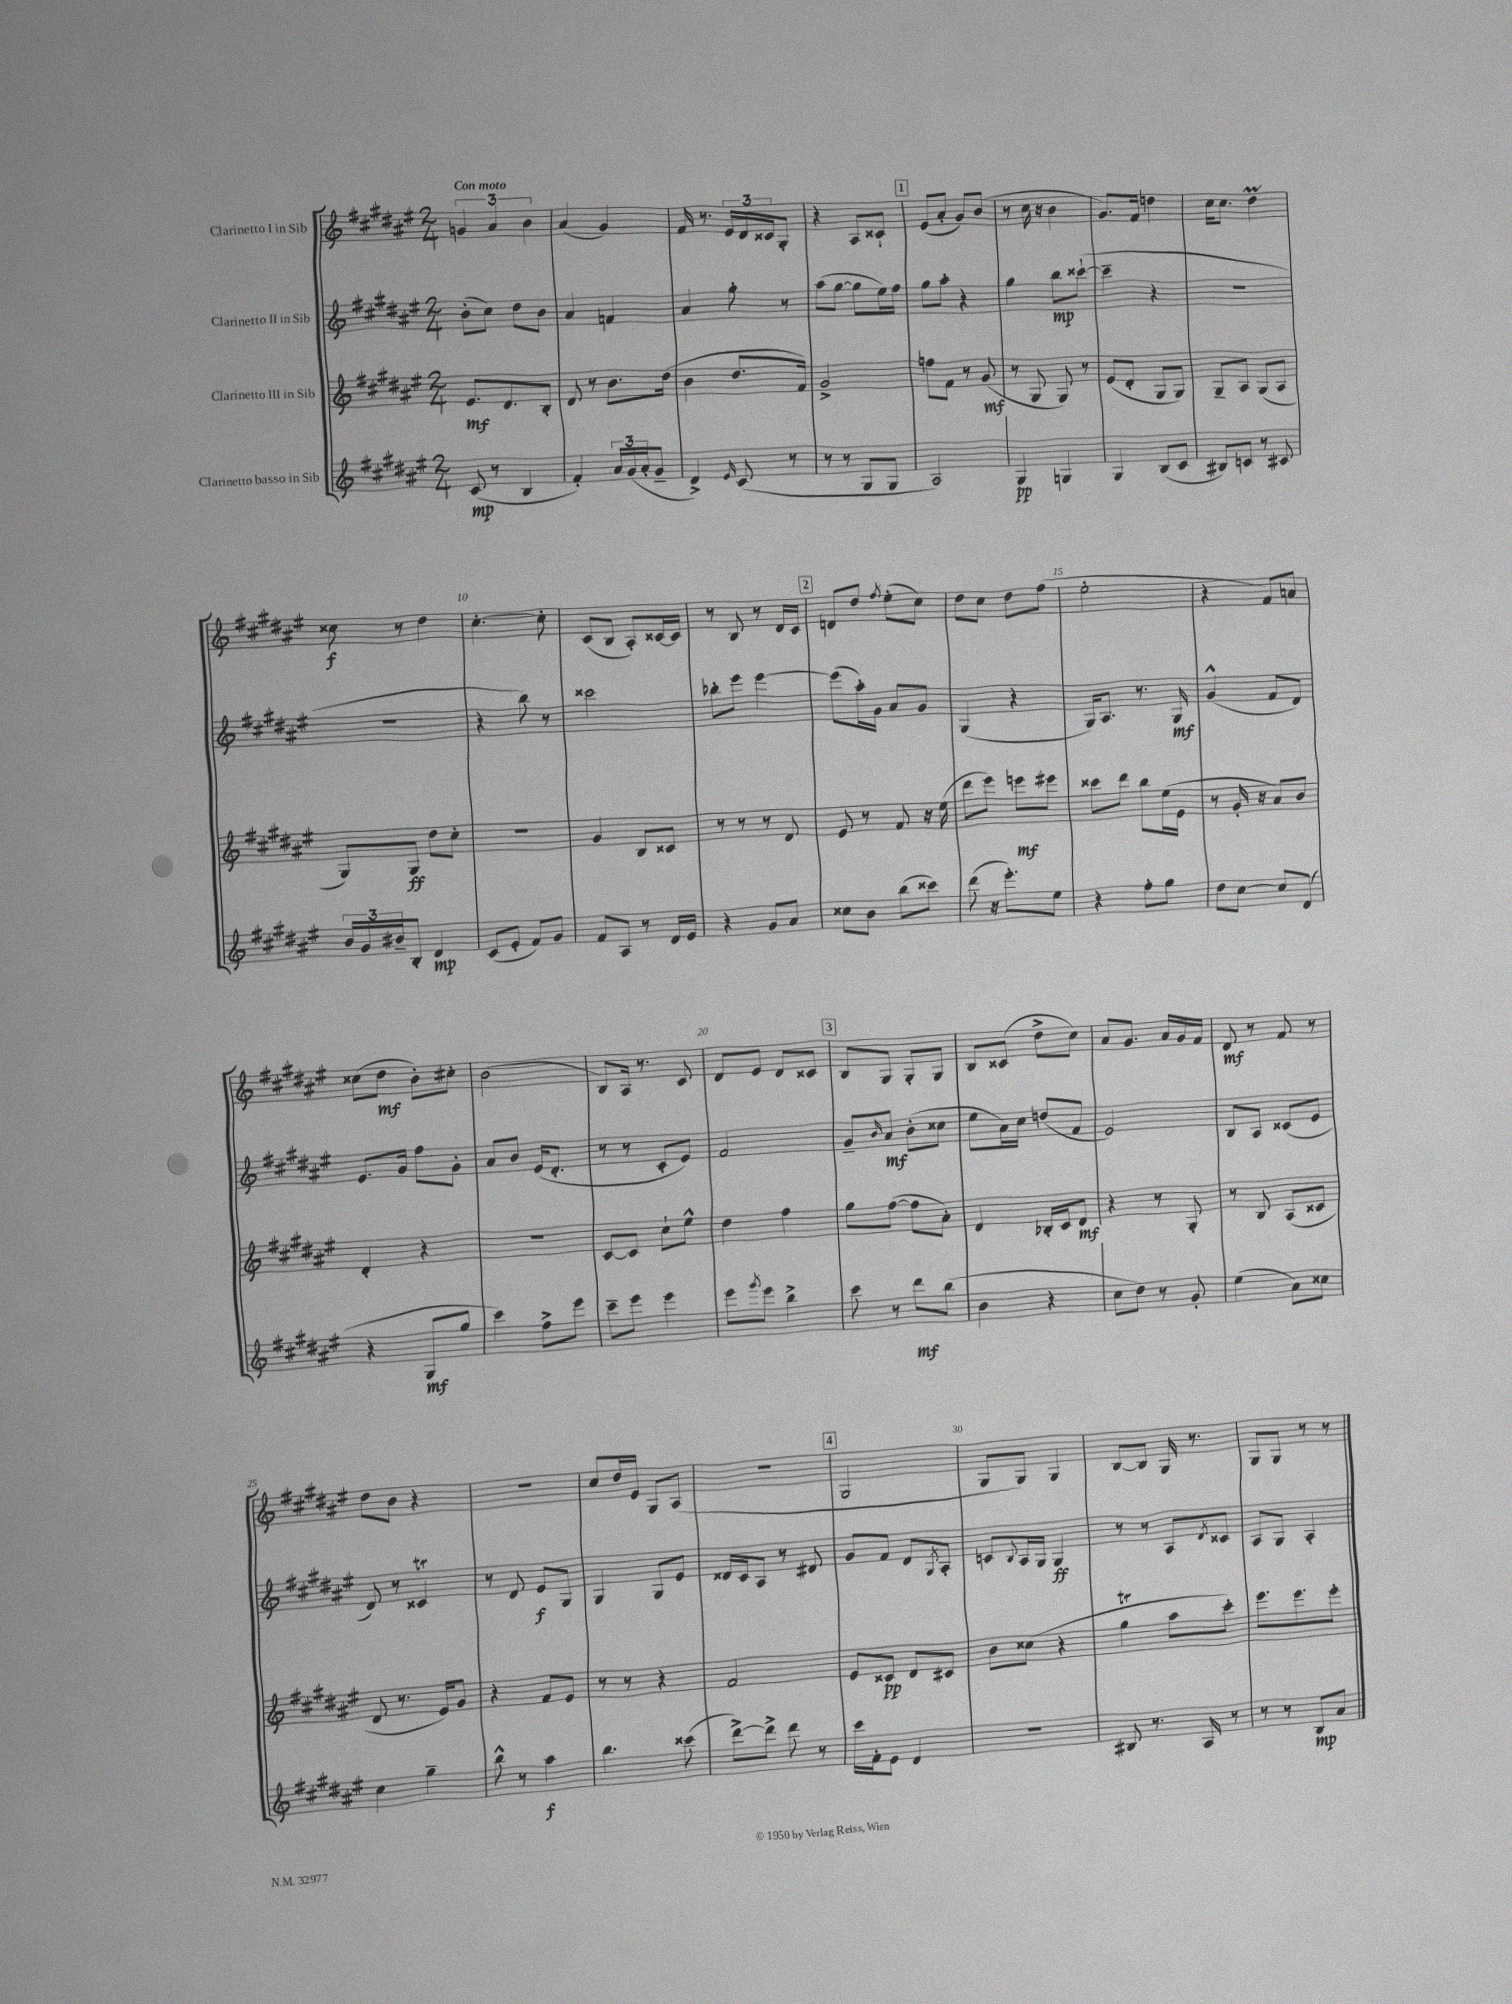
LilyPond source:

<<
\new StaffGroup <<
\new Staff = "s0" \with { instrumentName = "Clarinetto I in Sib" } {
    \clef treble \key fis \major \numericTimeSignature \time 2/4 \tempo "Con moto"
    \tuplet 3/2 { g'4 ais'4 b'4 } |
    ais'4( gis'4) |
    fis'16 r8. \tuplet 3/2 { eis'16 dis'16 cisis'16 } gis8-. |
    r4 ais8 cisis'8-! |
    \mark \markup { \box "1" } eis'8( ais'8-. gis'8) b'8( |
    r8 cis''16 r16 b'4 |
    gis'8.) fis'16 d''4 |
    cis''16 cis''8. dis''4\prall |
    cisis''8\f r8 dis''4 |
    cis''4.~-. cis''8-. |
    cis'8( b8 ais8-.) cisis'16~ cisis'16 |
    r8 b8 r8 dis'16 cis'16 |
    \mark \markup { \box "2" } d'8 dis''8 \acciaccatura { fis''8 } eis''8-.( cis''8) |
    dis''8 cis''8 dis''8 fis''8( |
    eis''2-. |
    r4 fis'8) a'8 |
    cisis''8( dis''8\mf b'8-.) cis''8-. |
    b'2( |
    b8) ais16 r8. cis'8 |
    dis'8 eis'8 dis'8 cisis'8 |
    \mark \markup { \box "3" } b8 gis8 gis8-. gis8 |
    b8 cisis'8( dis''8-> cis''8) |
    ais'8 gis'8. ais'16 gis'16 fis'16 |
    dis'8\mf r8 fis'8 r8 |
    dis''8 b'8 r4 |
    R2 |
    cis''8 dis''16 eis'16 gis8 ais8( |
    R2 |
    \mark \markup { \box "4" } gis2 |
    gis8 gis8) gis4 |
    b8~ b8 gis16 r8. |
    gis8 gis8 r8 r8 \bar "|." |
}
\new Staff = "s1" \with { instrumentName = "Clarinetto II in Sib" } {
    \clef treble \key fis \major \numericTimeSignature \time 2/4
    b'8-.( cis''8) dis''8 b'8 |
    ais'4 f'4 |
    ais'4 gis''8-. r8 |
    ais''8( gis''8~ gis''8 eis''16) fis''16 |
    \mark \markup { \box "1" } gis''8 ais''8-. r4 |
    gis''4 b''8\mp cisis'''8~-!( |
    cisis'''4-- r4 |
    R2 |
    r2 |
    r4 b''8) r8 |
    cisis'''2 |
    bes''8-. eis'''8 eis'''4~ |
    \mark \markup { \box "2" } eis'''8( ais''16-.) gis'16 ais'8 gis'8 |
    gis4( r4 |
    gis16) ais8. r8. gis16\mf |
    gis'4-^( fis'8 dis'8) |
    eis'8. gis'16 fis''8 gis'8-. |
    ais'8 b'8 eis'16( dis'8.-. |
    r8 r8 cis'8-. eis'8) |
    fis'2 |
    \mark \markup { \box "3" } gis'8-- \grace { b'16 } ais'8\mf b'8-.( cisis''8 |
    eis''8 ais'16) cis''16 d''8( fis'8 |
    eis'2) |
    b8 ais8 cisis'8( eis'8 |
    dis'8) r8 cisis'4\trill |
    r8 dis'8 eis'8\f gis8 |
    gis4 gis8 eis'8 |
    disis'16 cis'16 ais8 r8 dis'8 |
    \mark \markup { \box "4" } gis'8 fis'8 dis'8 \acciaccatura { gis8 } ais8-. |
    c'8 \appoggiatura { b8 } ais16 gis16 gis4\ff |
    r8 r8 ais8 \acciaccatura { dis'8 } cisis'8 |
    ais8 gis8 ais4-. \bar "|." |
}
\new Staff = "s2" \with { instrumentName = "Clarinetto III in Sib" } {
    \clef treble \key fis \major \numericTimeSignature \time 2/4
    eis'8.\mf dis'8. b8-. |
    dis'8 r8 b'8. dis''16( |
    b'4 dis''8. fis'16) |
    gis'2-> |
    \mark \markup { \box "1" } f''8 fis'8 r8 gis'8\mf( |
    r8 gis8 gis8) r8 |
    eis'8( dis'8-. gis8 gis8) |
    gis8-- ais8 gis8( ais8 |
    gis8) gis8\ff dis''8 cis''8-. |
    r2 |
    gis'4 b8 cisis'8 |
    r8 r8 r8 dis'8 |
    \mark \markup { \box "2" } eis'8 r8 fis'8 r16 eis''16( |
    dis'''8 eis'''8) e'''8\mf eis'''8 |
    cisis'''8 dis'''8 b''8 eis''16( eis'16 |
    r8 gis'16-. r16 ais'8) b'8 |
    dis'4-. r4 |
    R2 |
    cis'8~ cis'8 cis''8-! eis''8-^ |
    dis''4 fis''4 |
    \mark \markup { \box "3" } gis''8 fis''8~( fis''8 ais'8-.) |
    dis'4 bes16-. cis'16 dis'8\mf |
    r4 r8 gis8-. |
    r8 b8 ais8( cisis'8 |
    dis'8 r8. eis'16) gis'8 |
    r4 fis'8 eis'8 |
    r8 r8 r4 |
    fis'2 |
    \mark \markup { \box "4" } eis'8 cisis'8\pp dis'8 cis'8 |
    b'8 cisis''8( r4 |
    gis''4\trill ais''8 cis'''8-.) |
    eis'''8. eis'''8. eis'''8-. \bar "|." |
}
\new Staff = "s3" \with { instrumentName = "Clarinetto basso in Sib" } {
    \clef treble \key fis \major \numericTimeSignature \time 2/4
    cis'8\mp( r8 b4 |
    fis'4-.) \tuplet 3/2 { ais'16 gis'16( ais'16-. } gis'8-- |
    dis'4->) \grace { eis'16 } cis'8( r8 |
    r8 r8 gis8 gis8 |
    \mark \markup { \box "1" } ais2) |
    gis4\pp g4 |
    gis4 b8( cis'8 |
    bis8) c'8 r8 cis'8 |
    \tuplet 3/2 { b'16 gis'16 bis'16-- } b8-. dis'4\mp |
    cis'8( eis'8-. fis'8) gis'8 |
    fis'8 ais8 r8 dis'16 eis'16 |
    r4 gis'8 ais'8 |
    \mark \markup { \box "2" } cisis''8 b'8 b''8( cisis'''8) |
    dis'''8( r16 eis'''8.-.) eis''8 |
    r4 fis''8-. gis''8 |
    dis''8 cis''8~ cis''8 dis'8( |
    r4 gis8\mf gis''8 |
    cis'''4) fis''8-> eis'''8 |
    cis'''8-- eis'''8 eis'''4 |
    eis'''8 \acciaccatura { gis'''8 } eis'''8 b''4-> |
    \mark \markup { \box "3" } cis'''8 r8 dis'''8\mf b''8( |
    b'4 r4 |
    cis''8 dis''8) r8 gis'8-. |
    eis''4( ais'8) cisis''8 |
    cis''4 gis''4-- |
    b''8-^ r8 ais''4\f |
    b''4. cisis'''8( |
    dis'''8~->) dis'''8-> dis'''8 r8 |
    \mark \markup { \box "4" } cis'''16 fis'16-. eis'8 dis'4 |
    R2 |
    bis8 r8. ais16 r8 |
    r8 r8 b8\mp ais'8 \bar "|." |
}
>>
>>
\layout { \context { \Score \override BarNumber.break-visibility = ##(#f #t #t) barNumberVisibility = #(every-nth-bar-number-visible 5) } }
